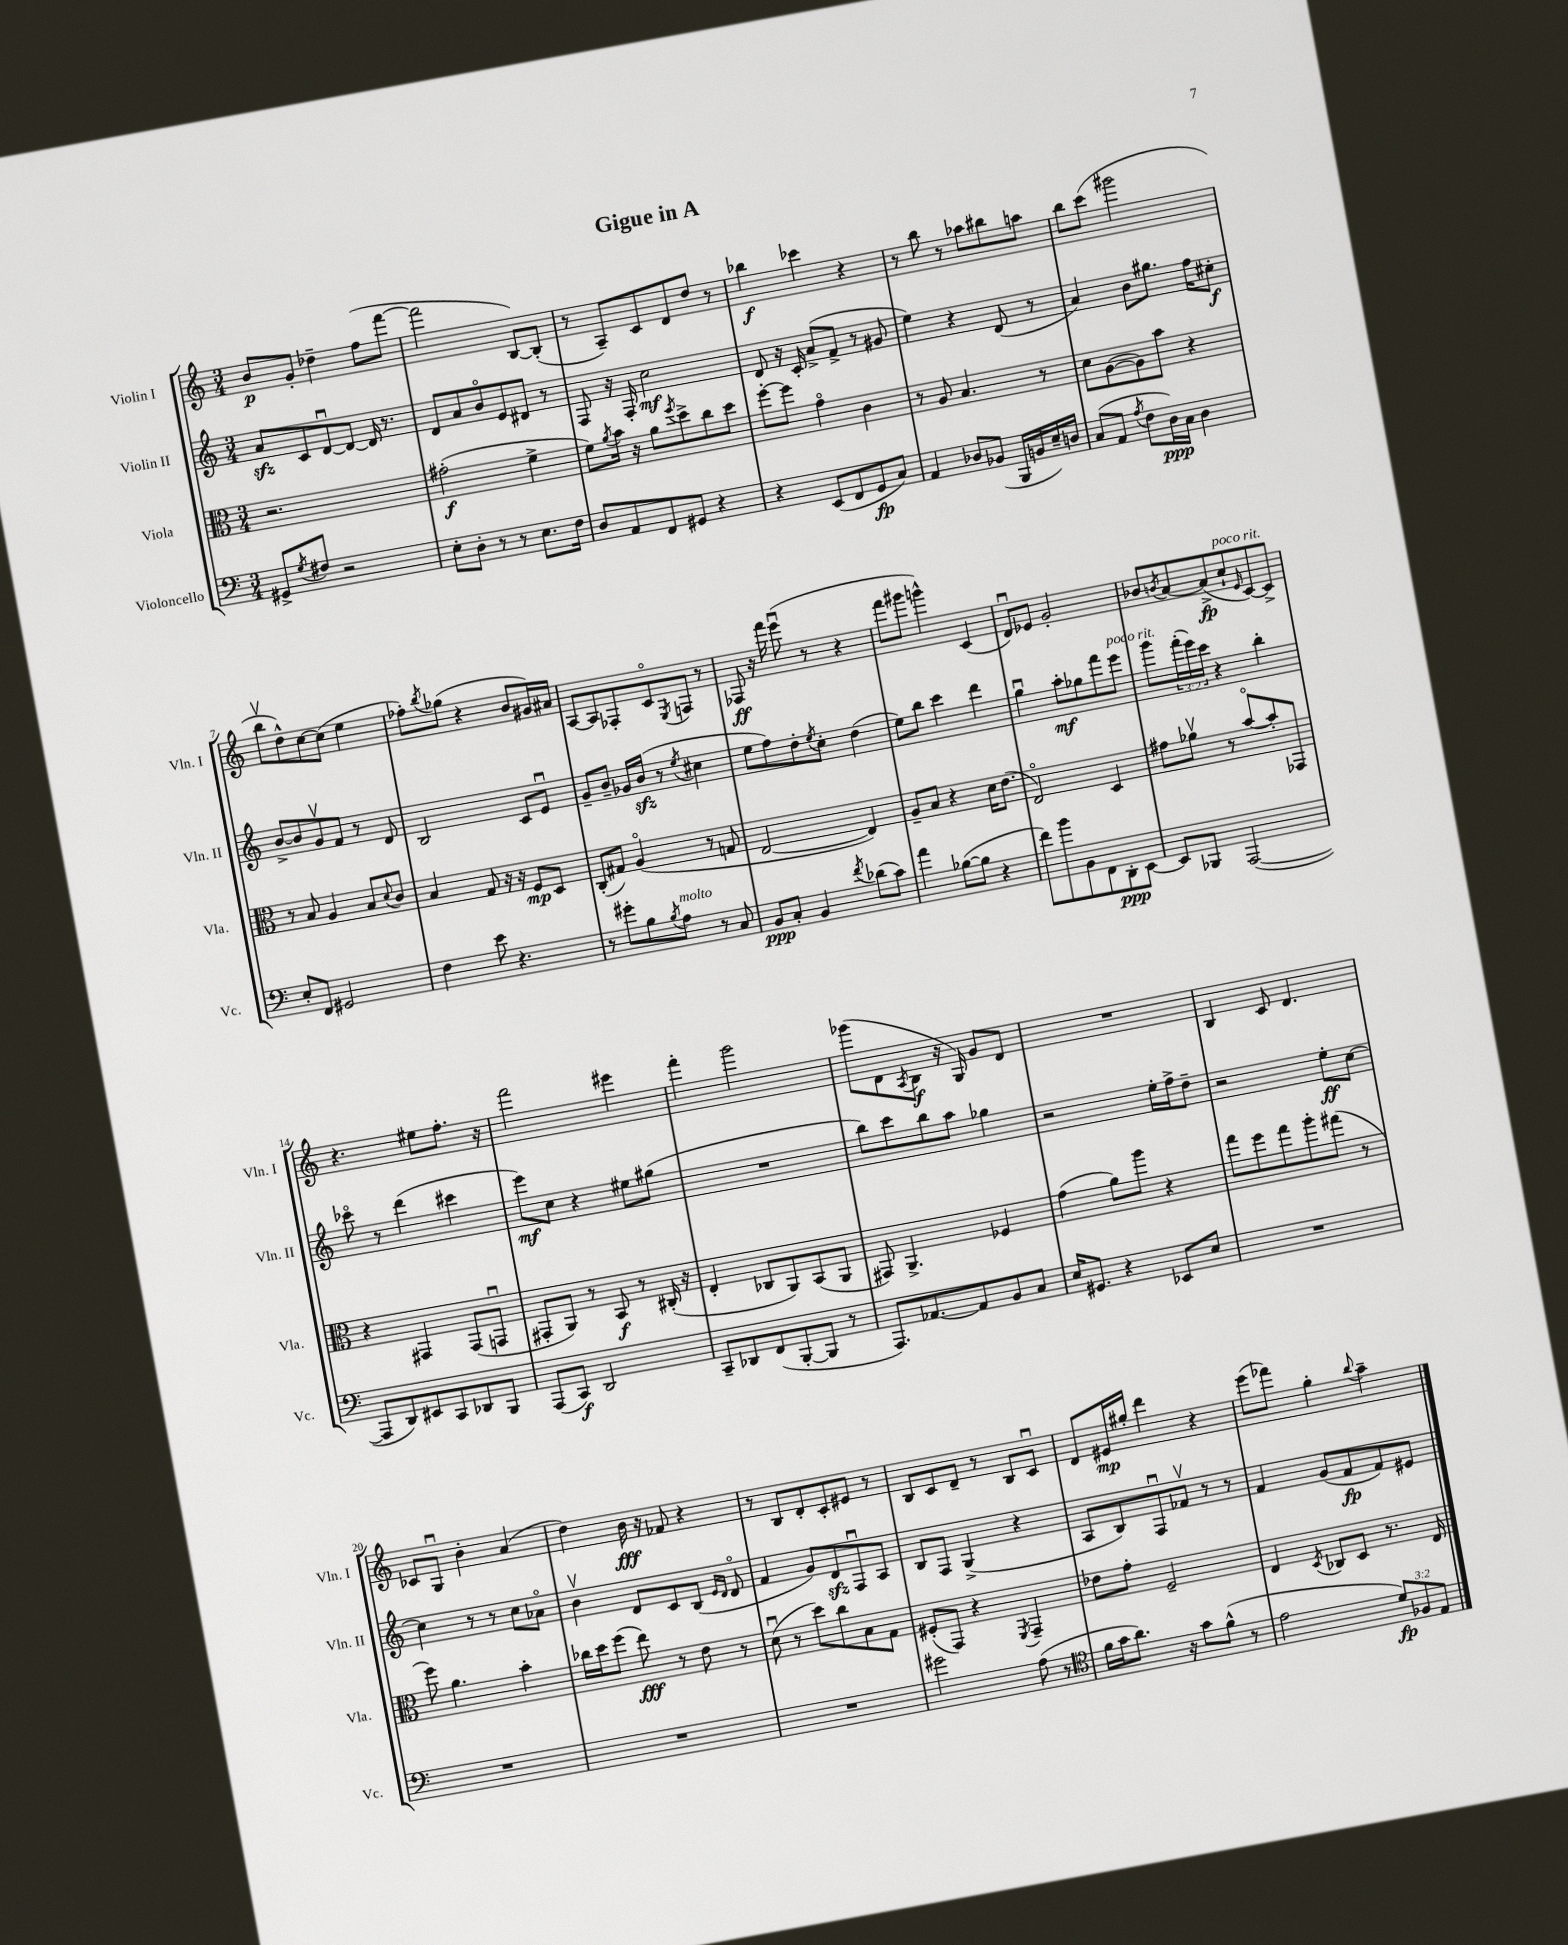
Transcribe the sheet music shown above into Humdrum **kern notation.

**kern	**kern	**kern	**kern
*staff4	*staff3	*staff2	*staff1
*clefF4	*clefC3	*clefG2	*clefG2
*k[]	*k[]	*k[]	*k[]
*M3/4	*M3/4	*M3/4	*M3/4
8GG#^	2.r	8a	8b
8qG	.	.	.
8F#	.	8c	8g'
2r	.	[8du	4dd-~
.	.	8d_	.
.	.	16d]	(8ff
.	.	8.r	.
.	.	.	[8fff
=	=	=	=
8E'	(2g#'	8d	2fff]
8D'	.	8a	.
8r	.	8bo	.
8r	.	8e	.
8.E	4f^	8d#	[8B)
.	.	8r	(8B']
16F	.	.	.
=	=	=	=
8D	8f)	8F	8r
.	8qa	.	.
8AA	16b	16r	8A~)
.	16r	16F'	.
8FF	8a	2cc	8c
.	8qff	.	.
8GG#	8dd^	.	8d
4r	8cc	.	8dd
.	8dd	.	8r
=	=	=	=
4r	[8ff'	8d	4bb-
.	8ff]	16r	.
.	.	16c'	.
(8EE	4go	(8a^	4ccc-
8FF	.	8f^	.
8GG	4c	8r	4r
8C)	.	8g#	.
=	=	=	=
4AA	8r	4ee)	8r
.	8A	.	8bb
8D-	4.B	4r	8r
(8BB-	.	.	8aa-
16BBB	.	(8d	8bb#
16BB	.	.	.
16E~)	8r	8r	8aa
16D	.	.	.
=	=	=	=
(8C	8d	4a)	8bb
8AA	([8A	.	(8ccc
8qA	.	.	.
8F	8A])	8b	2ggg#
16D)	8b	8.gg#	.
16C	.	.	.
4D	4r	.	.
.	.	16ff	.
.	.	8cc#'	.
=	=	=	=
8E'	8r	[8b^	8bbv
8FF	8B	8b]	8dd^^)
2GG#	4A	8gv	[8cc
.	.	8f	(8cc]
.	8B	8r	4ee
.	8qqd	.	.
.	8c	8d	.
=	=	=	=
4F	4B	2B	8ff-')
.	.	.	8qbb
.	.	.	(8gg-
8e	8G	.	4r
4.r	16r	.	.
.	16r	.	.
.	8F	8c	8b
.	8D	8eu	16g#)
.	.	.	16a#
=	=	=	=
8r	(8C'	8g~	[8A
8g#'	8G#)	8b~	8A]
8B	(4Ao	16g-	8F-'
.	.	(16b	.
8qB	.	.	.
8A	.	8r	8co
.	.	8qee	8qE
8r	8r	4cc#	8F
8C	8G	.	8r
=	=	=	=
8BB	[2E	8ee	8F-
8C'	.	8ff)	16r
.	.	.	16fff
4BB	.	8dd'	(8eeeu
.	.	8qee	.
.	.	8cc'	8r
8qf	.	.	.
(8d-	4E])	(4dd	4r
8c)	.	.	.
=	=	=	=
4a	8A~	8ee)	8fff
.	8B	8bb	8ggg#
([8B-	4r	4ccc	4ggg^^)
8B-]	.	.	.
4r	16d	4ddd	(4c
.	(8.e	.	.
=	=	=	=
8f)	2Eo)	4ggu	8du)
8b	.	.	8e-
8BB	.	8aa'	2g'
8FF	.	8gg-	.
8DD'	4D	8fff	.
[8EE	.	8eee	.
=	=	=	=
8EE]	8g#	8ggg	8b-
.	.	.	8qb
8BBB-	8a-v	(24fff'	[8a
.	.	24eee)	.
.	.	24ccc	.
([2AAA	8r	4r	(8a^]
.	[8bo	.	8cc`
.	.	.	16qqe
.	8b']	4bb'	[8c)
.	8GG-	.	8c^]
=	=	=	=
8AAA]	4r	8ccc-o	4.r
8DD)	.	8r	.
8EE#	4GG#	(4ddd	.
8CC	.	.	8ee#
8DD-	(8GG#	4ccc#	8.ff'
8BBB	8GGu	.	.
.	.	.	16r
=	=	=	=
(8AAA	8GG#'	8eee)	2fff
8CC)	8AA)	8cc	.
2DD	8r	4r	.
.	8BB	.	.
.	8r	8ee#	4eee#
.	(16C#'	(8gg#	.
.	16r	.	.
=	=	=	=
8CC~	4E'	2.r	4fff'
8DD-	.	.	.
(8FF	8C-	.	2ggg
[8BBB'	8AA)	.	.
8BBB]	(8BB	.	.
8r	8AA	.	.
=	=	=	=
8.AAA)	8GG#)	8bb)	(8ggg-
.	4.AA^	8ccc	8d
[8.AA-	.	.	.
.	.	.	8qA
.	.	8bb	8B
8AA-]	.	8aa	16r
.	.	.	16G)
8BB	4F-	4gg-	8g
8C	.	.	8d
=	=	=	=
16E	(4g	2r	2.r
8.GG#	.	.	.
4r	8a)	.	.
.	8aa	.	.
8EE-	4r	16ee'	.
.	.	16ff^	.
8E	.	8dd~	.
=	=	=	=
2.r	8gg	2r	4B
.	8ff	.	.
.	8gg	.	8c
.	8aa'	.	4.d
.	(8gg#	8ee'	.
.	8r	[8cc	.
=	=	=	=
2.r	8ff)	4cc]	8c-
.	4.a	.	8Gu
.	.	8r	4b'
.	.	8r	.
.	4b'	8cc	(4a
.	.	8a-o	.
=	=	=	=
2.r	16cc-	4bv	4dd)
.	16dd	.	.
.	(8ff	.	.
.	8ee)	8d	16b
.	.	.	16r
.	8r	8c	8f-
.	8e	(8B	4r
.	.	16qqe	.
.	.	16qqd	.
.	8r	8do	.
=	=	=	=
2.r	(8du	4f	8r
.	8r	.	8B
.	8dd)	8g)	8d'
.	8cc	8d	8c'
.	8B	8Fu	8e#
.	8G	8A	8r
=	=	=	=
2g#	(8F#'	8B	8B
.	8GG)	8F	8c
.	4r	(4G^	8d~
.	.	.	8r
.	8qFF	.	.
(8A	4GG~	4r	8B
8r	.	.	8cu
=	=	=	=
*clefC4	*	*	*
16f	8e-	8A	8d
16g	.	.	.
8.a)	8g'	8B)	16e#
.	.	.	16gg#'
.	2F~	8Fu	4ddd
16r	.	.	.
8g	.	8f-v	.
(8f^^	.	8r	4r
8r	.	8r	.
=	=	=	=
2e	4E	4f	(8eee
.	.	.	8fff-)
.	8qD	.	.
.	8C-	(8g	4gg'
.	8D	8f	.
.	.	.	8qqbb
12d)	8.r	8f)	4aa~
12F-	.	.	.
.	.	8e#	.
12E	.	.	.
.	16E	.	.
==	==	==	==
*-	*-	*-	*-
